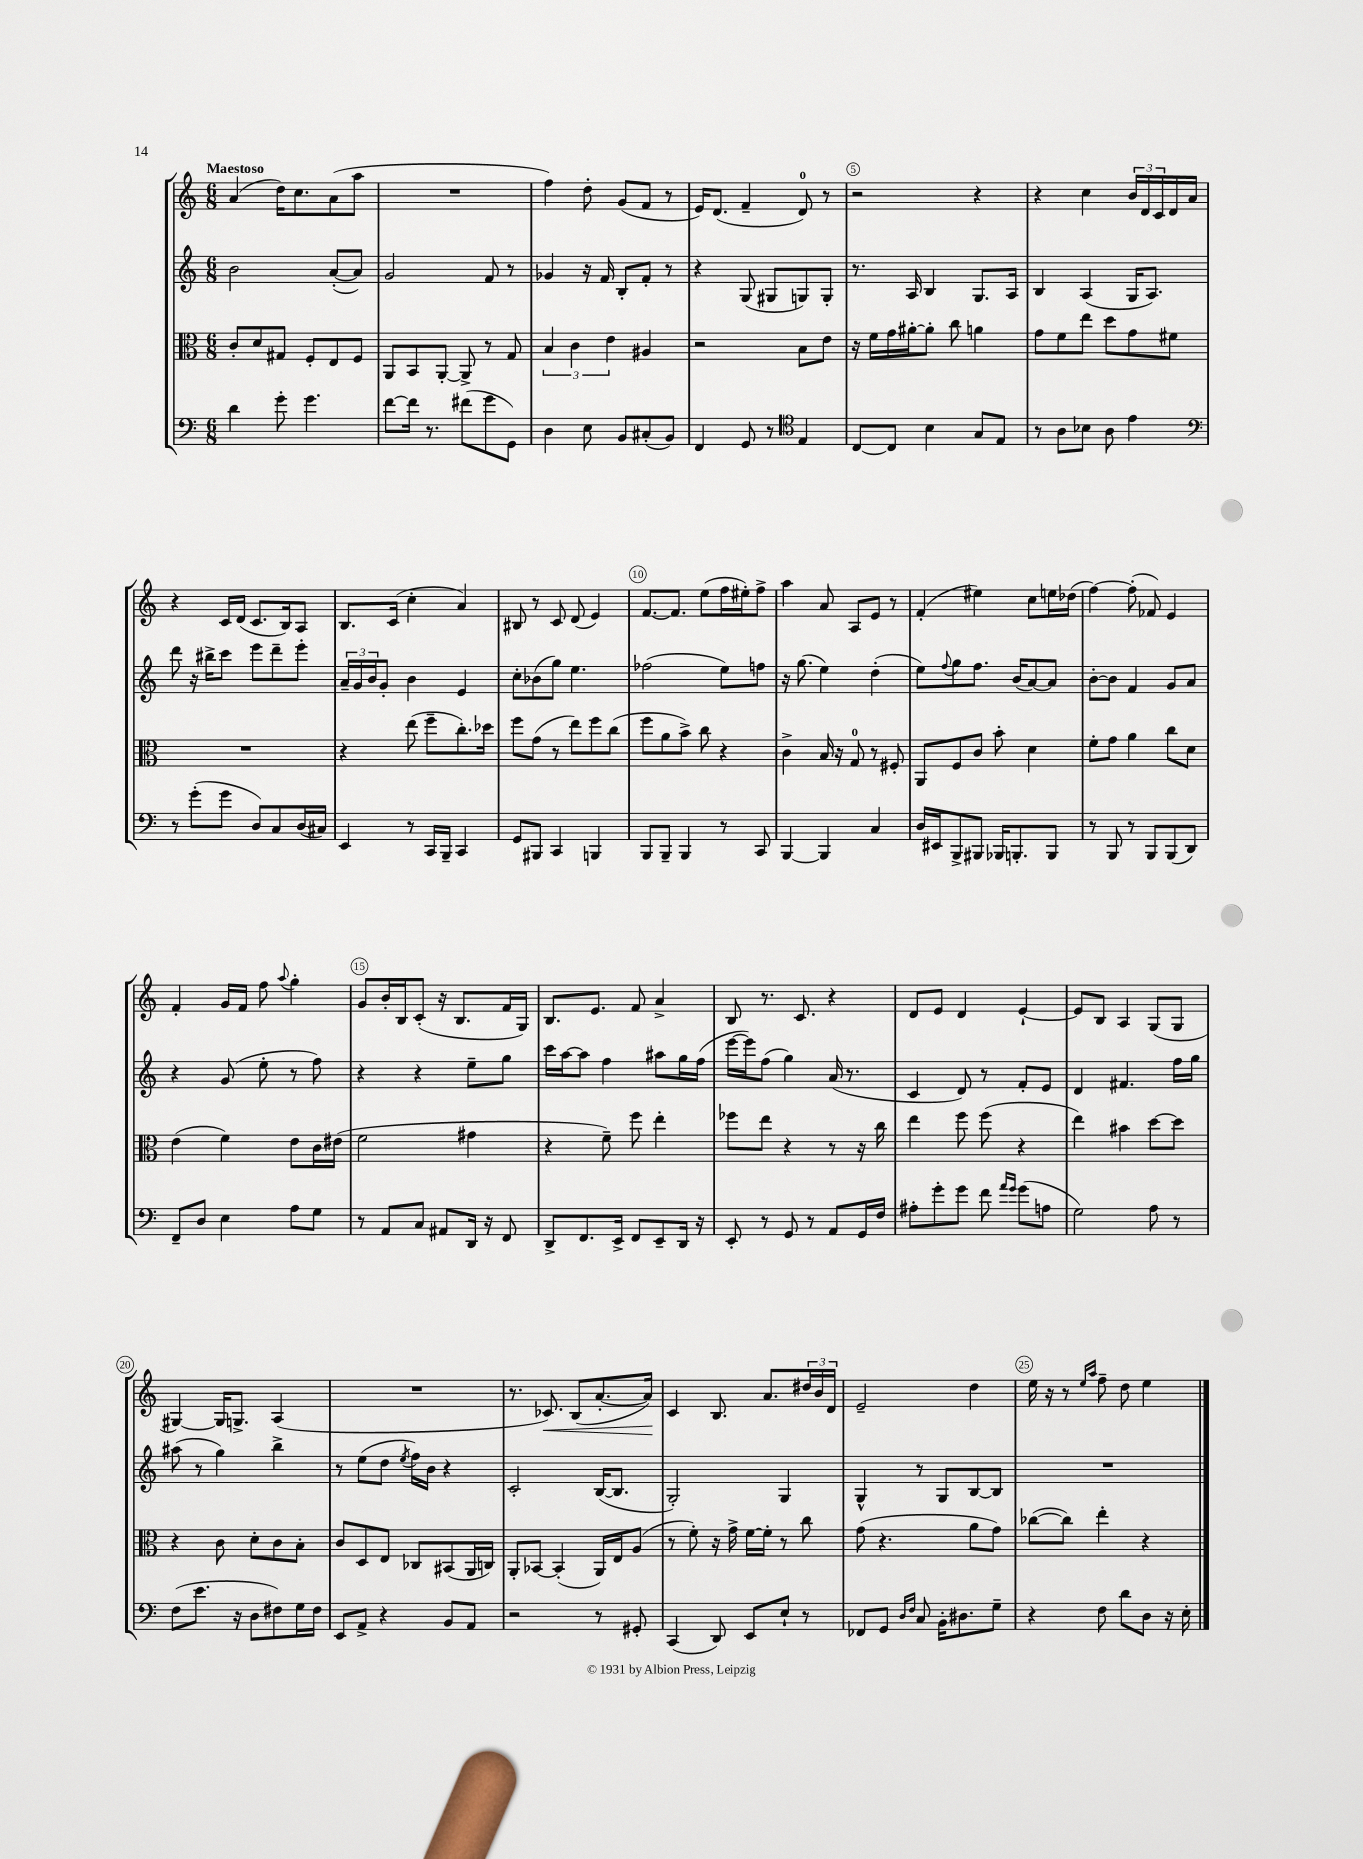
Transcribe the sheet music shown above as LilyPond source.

<<
\new StaffGroup <<
\new Staff = "s0" {
    \clef treble \key c \major \numericTimeSignature \time 6/8 \tempo "Maestoso"
    a'4( d''16) c''8. a'8( a''8 |
    R2. |
    f''4) d''8-. g'8( f'8 r8 |
    e'16) d'8.( f'4-- d'8-0) r8 |
    r2 r4 |
    r4 c''4 \tuplet 3/2 { b'16 d'16 c'16 } d'16 a'16 |
    r4 c'16 d'16( c'8. b16) a8 |
    b8. c'16( c''4-. a'4) |
    bis8 r8 c'8 d'8( e'4) |
    f'8.~ f'8. e''8( f''16 eis''16-.) f''8-> |
    a''4 a'8 a8 e'8 r8 |
    f'4-.( eis''4) c''8 e''16 des''16( |
    f''4~) f''8-.( fes'8) e'4 |
    f'4-. g'16 f'16 f''8 \appoggiatura { a''8 } g''4-. |
    g'8 b'16-. b16 c'8-.( r16 b8. f'16 g16) |
    b8. e'8. f'8 a'4-> |
    b8 r8. c'8. r4 |
    d'8 e'8 d'4 e'4~-! |
    e'8 b8 a4 g8( g8 |
    gis4~) gis16 g8.-> a4( |
    R2. |
    r8. ces'8.\<) b8( a'8.~-. a'16\!) |
    c'4 b8. a'8. \tuplet 3/2 { dis''16 b'16 d'16 } |
    e'2-- d''4 |
    e''16 r16 r8 \grace { e''16 a''16 } f''8-- d''8 e''4 \bar "|." |
}
\new Staff = "s1" {
    \clef treble \key c \major \numericTimeSignature \time 6/8
    b'2 a'8~-.( a'8) |
    g'2 f'8 r8 |
    ges'4 r16 f'16 b8-. f'8-. r8 |
    r4 g8( gis8 g8) g8-. |
    r8. a16 b4 g8. a16 |
    b4 a4( g16 a8.) |
    d'''8 r16 bis''16-> c'''8 e'''8 d'''8-- e'''8-. |
    \tuplet 3/2 { a'16-- g'16 b'16 } g'8-. b'4 e'4 |
    c''8-. bes'8( g''8) e''4. |
    fes''2( e''8) f''8 |
    r16 g''8.( e''4) d''4-.( |
    e''8) \appoggiatura { f''8 } g''8 f''8. b'16( a'8~) a'8 |
    b'8~-. b'8 f'4 g'8 a'8 |
    r4 g'8( e''8-. r8 f''8) |
    r4 r4 e''8-- g''8 |
    c'''16 a''16~ a''8 f''4 ais''8 g''16 f''16( |
    e'''16~ e'''16) f''8( g''4) a'16( r8. |
    c'4 d'8) r8 f'8-. e'8 |
    d'4 fis'4. f''16 g''16 |
    ais''8( r8 g''4) b''4-> |
    r8 e''8( d''8 \acciaccatura { e''8 } f''16) b'16 r4 |
    c'2-. b16~( b8. |
    g2-.) g4 |
    g4-^ r8 g8 b8~ b8 |
    R2. \bar "|." |
}
\new Staff = "s2" {
    \clef alto \key c \major \numericTimeSignature \time 6/8
    c'8-. d'8 gis8 f8-. e8 f8 |
    a,8 b,8 a,8~-. a,8-> r8 g8 |
    \tuplet 3/2 { b4 c'4 e'4 } ais4 |
    r2 b8 e'8 |
    r16 f'16 g'16 ais'16~-. ais'8-. c''8 a'4 |
    g'8 f'8 e''8 d''8 g'8 fis'8 |
    R2. |
    r4 e''8( f''8-- c''8.-.) des''16 |
    f''8 g'8( r8 e''8) f''8 c''8( |
    f''8 a'8 b'8->) c''8 r4 |
    c'4-> b16 r16 g8-0 r8 fis8-. |
    a,8 f8 c'8 b'8-. d'4 |
    f'8-. g'8 a'4 c''8 d'8 |
    e'4( f'4) e'8 c'16 eis'16( |
    f'2 gis'4 |
    r4 f'8--) f''8 e''4-. |
    fes''8 e''8 r4 r8 r16 c''16 |
    e''4 f''8 f''8( r4 |
    e''4) bis'4 d''8~ d''8 |
    r4 c'8 d'8-. c'8 b8-. |
    c'8 d8 e8 ces8 bis,8( a,16 c16) |
    a,8-. bes,8~ bes,4-.( a,16) e16 a8( |
    r8 f'8-.) r16 g'16-> f'16~ f'16-. r8 c''8 |
    g'8( r4. a'8 g'8) |
    ces''8~( ces''8) e''4-. r4 \bar "|." |
}
\new Staff = "s3" {
    \clef bass \key c \major \numericTimeSignature \time 6/8
    d'4 g'8-. g'4. |
    f'8~ f'16 r8. fis'8( g'8 g,8) |
    d4 e8 b,8 cis8-.( b,8) |
    f,4 g,8 r8 \clef tenor e4 |
    c8~ c8 b4 g8 e8 |
    r8 a8 bes8 a8 e'4 |
    \clef bass r8 g'8-.( g'8 d8) c8 d16( cis16) |
    e,4 r8 c,16 b,,16-- c,4 |
    g,8 bis,,8 c,4 b,,4 |
    b,,8 b,,8-- b,,4 r8 c,8 |
    b,,4~ b,,4 c4 |
    d16 eis,16 b,,8-> bis,,8 bes,,16 b,,8.-. b,,8 |
    r8 b,,8 r8 b,,8 b,,8( d,8) |
    f,8-- d8 e4 a8 g8 |
    r8 a,8 c8 ais,8 d,16 r16 f,8 |
    d,8-> f,8. e,16-> f,8 e,8-- d,16 r16 |
    e,8-. r8 g,8 r8 a,8 g,16 f16 |
    ais8-. g'8-. g'8 f'8 \grace { a'16 g'16 } g'8( a8 |
    g2) a8 r8 |
    f8( e'8. r16 d8 fis8) g16 fis16 |
    e,8 a,8-> r4 b,8 a,8 |
    r2 r8 gis,8-. |
    c,4( d,8) e,8 e8-! r8 |
    fes,8 g,8 \grace { d16 f16 } c8 b,16-. dis8. g8-- |
    r4 f8 d'8 d8 r16 e16-. \bar "|." |
}
>>
>>
\layout { \context { \Score \override BarNumber.break-visibility = ##(#f #t #t) barNumberVisibility = #(every-nth-bar-number-visible 5) \override BarNumber.stencil = #(make-stencil-circler 0.1 0.3 ly:text-interface::print) } }
